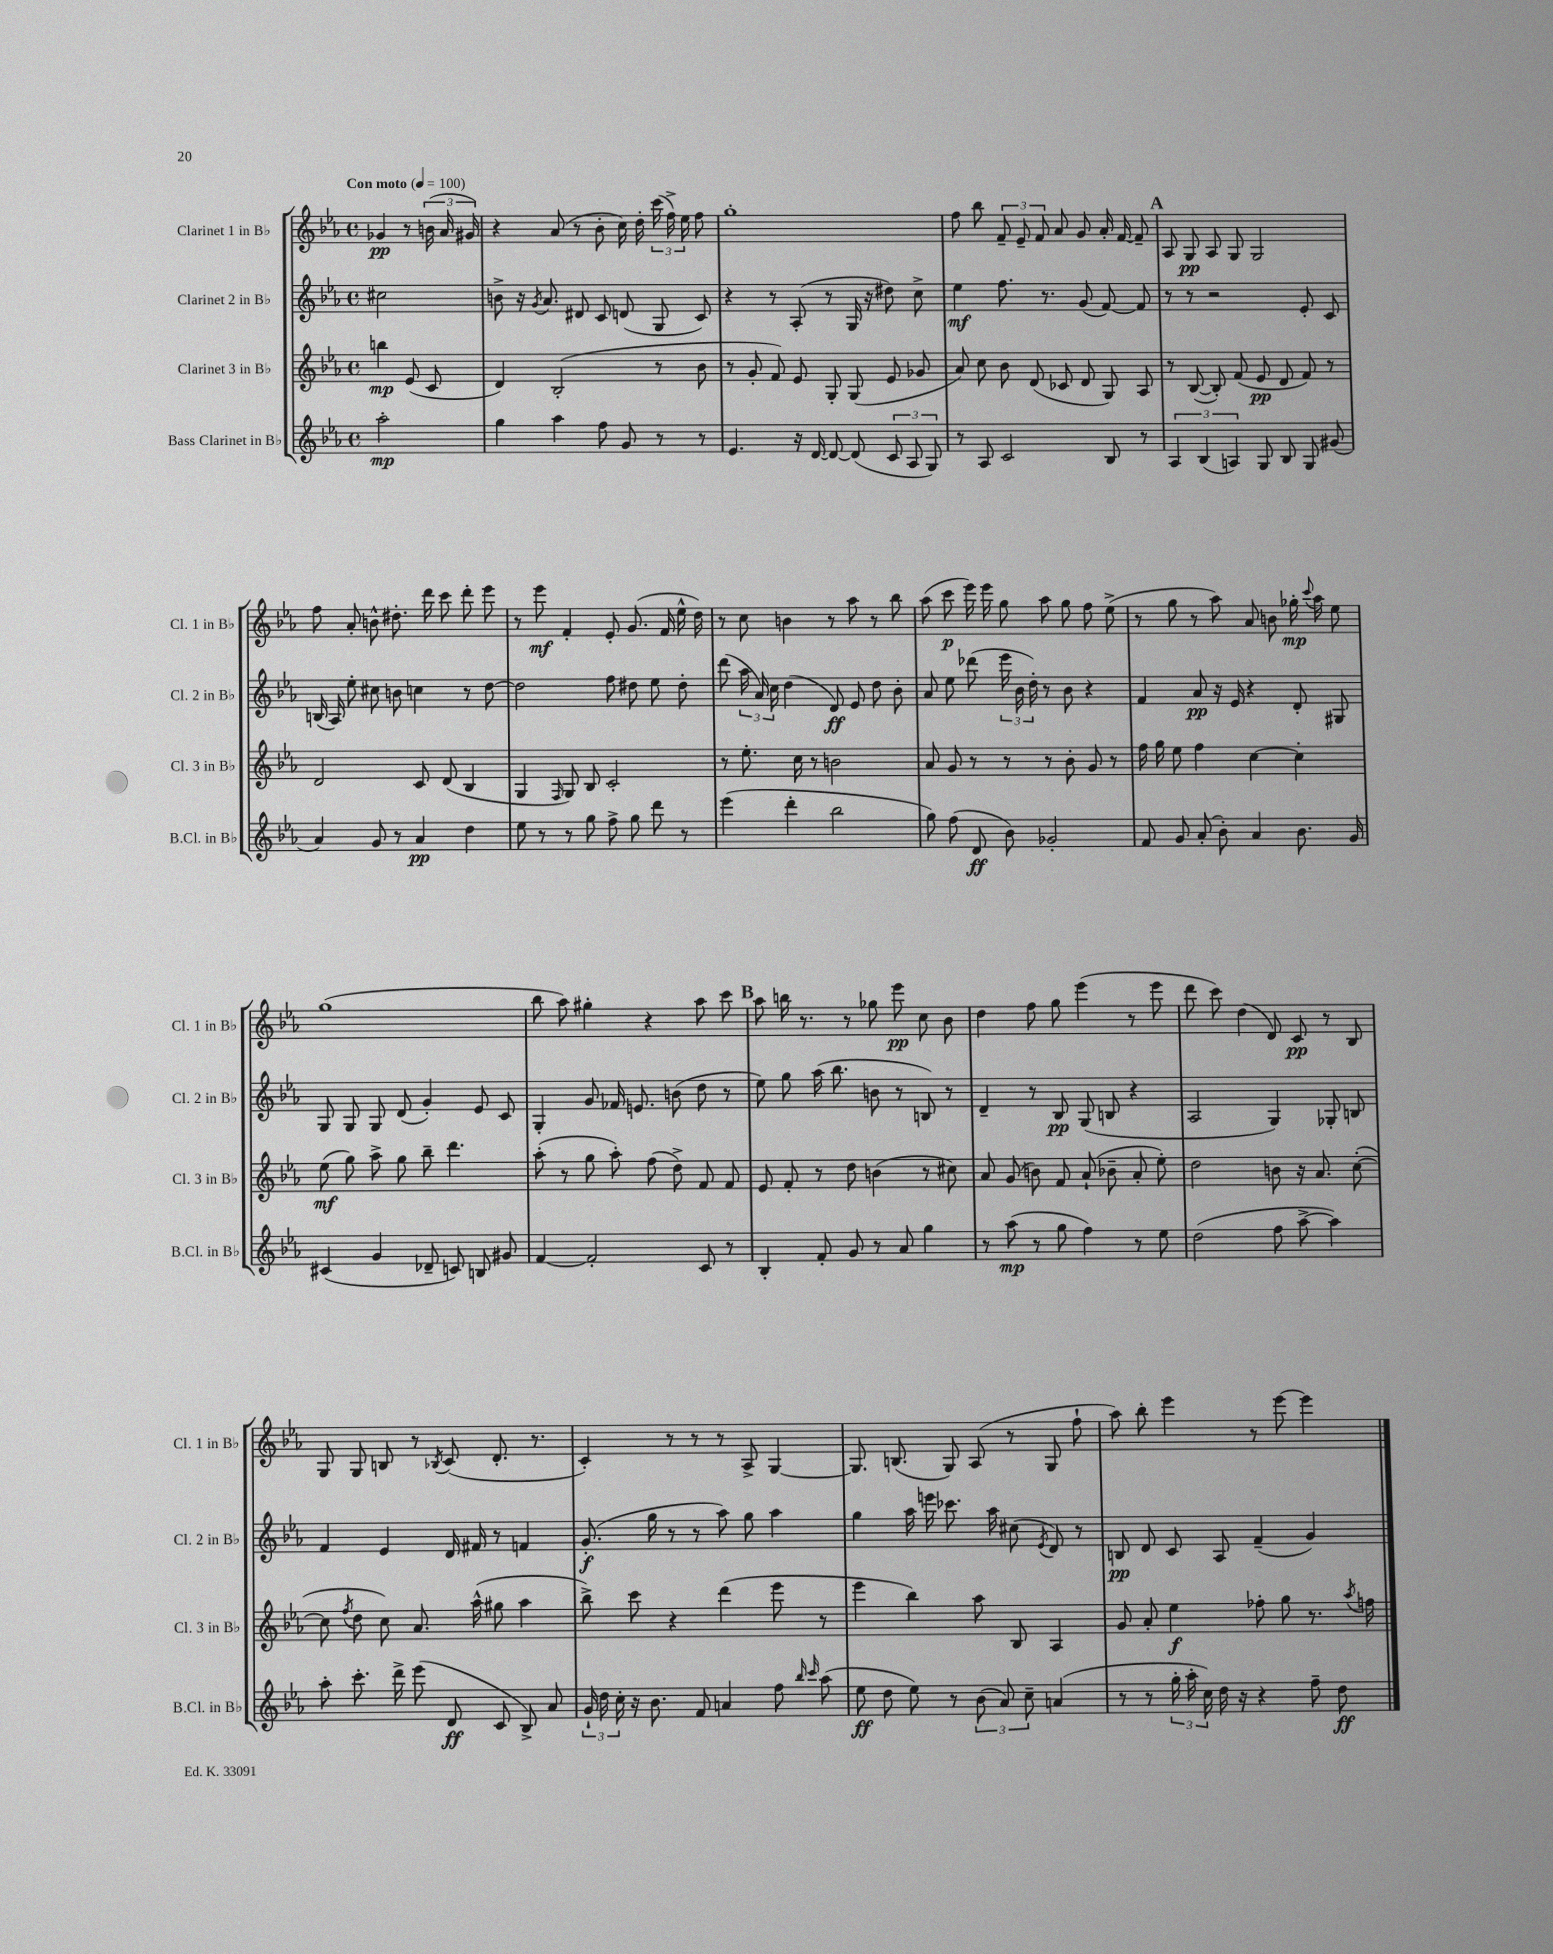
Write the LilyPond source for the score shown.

<<
\new StaffGroup <<
\new Staff = "s0" \with { instrumentName = "Clarinet 1 in Bb" shortInstrumentName = "Cl. 1 in Bb" } {
    \clef treble \key ees \major \defaultTimeSignature \time 4/4 \partial 2 \tempo "Con moto" 4 = 100
    \autoBeamOff ges'4\pp r8 \tuplet 3/2 { b'16( aes'16 gis'16) } |
    r4 aes'8( r8 bes'8-. c''16) d''16-. \tuplet 3/2 { c'''16( f''16->) ees''16 } f''8 |
    g''1-. |
    f''8 bes''8 \tuplet 3/2 { f'8-- ees'8-- f'8 } aes'8 g'8 aes'16-. f'16~ f'8-- |
    \mark \markup { \bold "A" } aes8 g8\pp aes8 g8 g2 |
    f''8 aes'8-. b'8-^ dis''8.-. d'''16 c'''8 d'''8-. ees'''8 |
    r8 ees'''8\mf f'4-. ees'8-. g'8.( f'16 ees''16-^ d''16) |
    r8 c''8 b'4 r8 aes''8 r8 bes''8 |
    aes''8( c'''8\p ees'''16) ees'''16 g''8 aes''8 g''8 f''8 ees''8->( |
    r8 g''8 r8 aes''8) aes'8 b'8 ges''16-.\mp \appoggiatura { c'''8 } aes''16 ees''8 |
    g''1( |
    bes''8 aes''8) gis''4-. r4 aes''8 c'''8 |
    \mark \markup { \bold "B" } aes''8 b''16 r8. r8 ges''8 ees'''8\pp c''8 bes'8 |
    d''4 f''8 g''8 ees'''4( r8 ees'''8 |
    d'''8 c'''8) d''4( d'8) c'8\pp r8 bes8 |
    g8 g8 b8 r8 \acciaccatura { bes8 } c'8( d'8.-. r8. |
    c'4-.) r8 r8 r8 aes8-> g4~ |
    g8. b8.( g8) aes8( r8 g8 f''8-! |
    aes''8) bes''8-. ees'''4 r8 ees'''8~ ees'''4 \bar "|." |
}
\new Staff = "s1" \with { instrumentName = "Clarinet 2 in Bb" shortInstrumentName = "Cl. 2 in Bb" } {
    \clef treble \key ees \major \defaultTimeSignature \time 4/4 \partial 2
    \autoBeamOff cis''2 |
    b'8-> r16 \acciaccatura { g'8 } aes'8. dis'8 c'8 d'8( g8 c'8) |
    r4 r8 aes8-.( r8 g16 r16 dis''8) c''8-> |
    ees''4\mf f''8. r8. g'8( f'8~) f'8 |
    \mark \markup { \bold "A" } r8 r8 r2 ees'8-. c'8 |
    b16( aes16) ees''8-. cis''8 b'8 c''4 r8 d''8~ |
    d''2 f''8 dis''8 ees''8 dis''8-. |
    d'''8( \tuplet 3/2 { aes''16 aes'16) c''16 } d''4( d'8\ff) ees'8 d''8 bes'8-. |
    aes'8 ees''8 des'''8( \tuplet 3/2 { ees'''16 bes'16 d''16-.) } r8 bes'8 r4 |
    f'4 aes'8\pp r16 ees'16 r4 d'8-. gis8 |
    g8 g8 g8 d'8( g'4-.) ees'8 c'8 |
    g4-. g'8 fes'16 e'8. b'8( d''8 r8 |
    \mark \markup { \bold "B" } ees''8) g''8 aes''16( bes''8. b'8 r8 b8) r8 |
    d'4-- r8 bes8\pp g8( b8 r4 |
    aes2 g4) ges8-. b8 |
    f'4 ees'4 d'16 fis'16 r8 f'4 |
    g'8.-.\f( g''16 r8 r8 aes''8) g''8 aes''4 |
    g''4 aes''16 e'''16 ces'''8. aes''16 cis''8( \acciaccatura { ees'8 } d'8) r8 |
    b8\pp d'8 c'8 aes8 f'4--( g'4) \bar "|." |
}
\new Staff = "s2" \with { instrumentName = "Clarinet 3 in Bb" shortInstrumentName = "Cl. 3 in Bb" } {
    \clef treble \key ees \major \defaultTimeSignature \time 4/4 \partial 2
    \autoBeamOff b''4\mp ees'8( c'8 |
    d'4) bes2-.( r8 bes'8 |
    r8 g'8-. f'8) ees'8 g8-. g8( ees'8 ges'8 |
    aes'8) c''8 bes'8 d'8( ces'8 d'8 g8) aes8 |
    \mark \markup { \bold "A" } r8 bes8~( bes8-.) f'8( ees'8\pp d'8 f'8) r8 |
    d'2 c'8 d'8( bes4 |
    g4 \grace { f16 } g8) bes8 c'2-. |
    r8 ees''8.-. c''16 r8 b'2 |
    aes'8 g'8 r8 r8 r8 bes'8-. g'8 r8 |
    f''16 g''16 ees''8 f''4 c''4~ c''4-. |
    ees''8\mf( g''8) aes''8-> g''8 bes''8-- d'''4. |
    aes''8-.( r8 g''8 aes''8-.) f''8( d''8->) f'8 f'8 |
    \mark \markup { \bold "B" } ees'8 f'8-. r8 d''8 b'4( r8 cis''8) |
    aes'8 g'8( b'8) f'8 aes'8-!( bes'8-- aes'8-. ees''8-.) |
    d''2 b'8 r16 aes'8. c''8~-.( |
    c''8 \acciaccatura { f''8 } d''8 c''8) aes'8. aes''16-^( gis''8 aes''4 |
    bes''8->) c'''8 r4 d'''4( ees'''8 r8 |
    ees'''4 bes''4) aes''8 bes8 aes4 |
    g'8 aes'8-. ees''4\f fes''8-. g''8 r8. \acciaccatura { aes''8 } f''16 \bar "|." |
}
\new Staff = "s3" \with { instrumentName = "Bass Clarinet in Bb" shortInstrumentName = "B.Cl. in Bb" } {
    \clef treble \key ees \major \defaultTimeSignature \time 4/4 \partial 2
    \autoBeamOff aes''2-.\mp |
    g''4 aes''4 f''8 g'8 r8 r8 |
    ees'4. r16 d'16~ d'8~ d'8( \tuplet 3/2 { c'8 aes8 g8) } |
    r8 aes8 c'2 bes8 r8 |
    \mark \markup { \bold "A" } \tuplet 3/2 { aes4 bes4( a4) } g8 bes8 g8 gis'8( |
    aes'4) g'8 r8 aes'4\pp d''4 |
    ees''8 r8 r8 g''8 f''8-> g''8 d'''8 r8 |
    ees'''4( d'''4-. bes''2 |
    g''8) f''8( d'8\ff bes'8) ges'2-. |
    f'8 g'8 aes'8-.( bes'8-.) aes'4 bes'8. g'16 |
    cis'4( g'4 des'8-- c'8) b8 gis'8 |
    f'4~ f'2-. c'8 r8 |
    \mark \markup { \bold "B" } bes4-. f'8-. g'8 r8 aes'8 g''4 |
    r8 aes''8\mp( r8 g''8 f''4) r8 ees''8 |
    d''2( f''8 aes''8~-> aes''4) |
    aes''8-. c'''8.-. d'''16-> ees'''8( d'8\ff c'8 bes8->) aes'8 |
    \tuplet 3/2 { g'16-! d''16 c''16-. } r16 bes'8. f'8 a'4 f''8 \grace { bes''16 c'''16 } aes''8( |
    ees''8\ff d''8 ees''8) r8 \tuplet 3/2 { bes'8( aes'8) c''8-- } a'4( |
    r8 r8 \tuplet 3/2 { g''16-. aes''16-. c''16) } d''16 r16 r4 f''8-- d''8\ff \bar "|." |
}
>>
>>
\layout { \context { \Score \remove "Bar_number_engraver" } }
